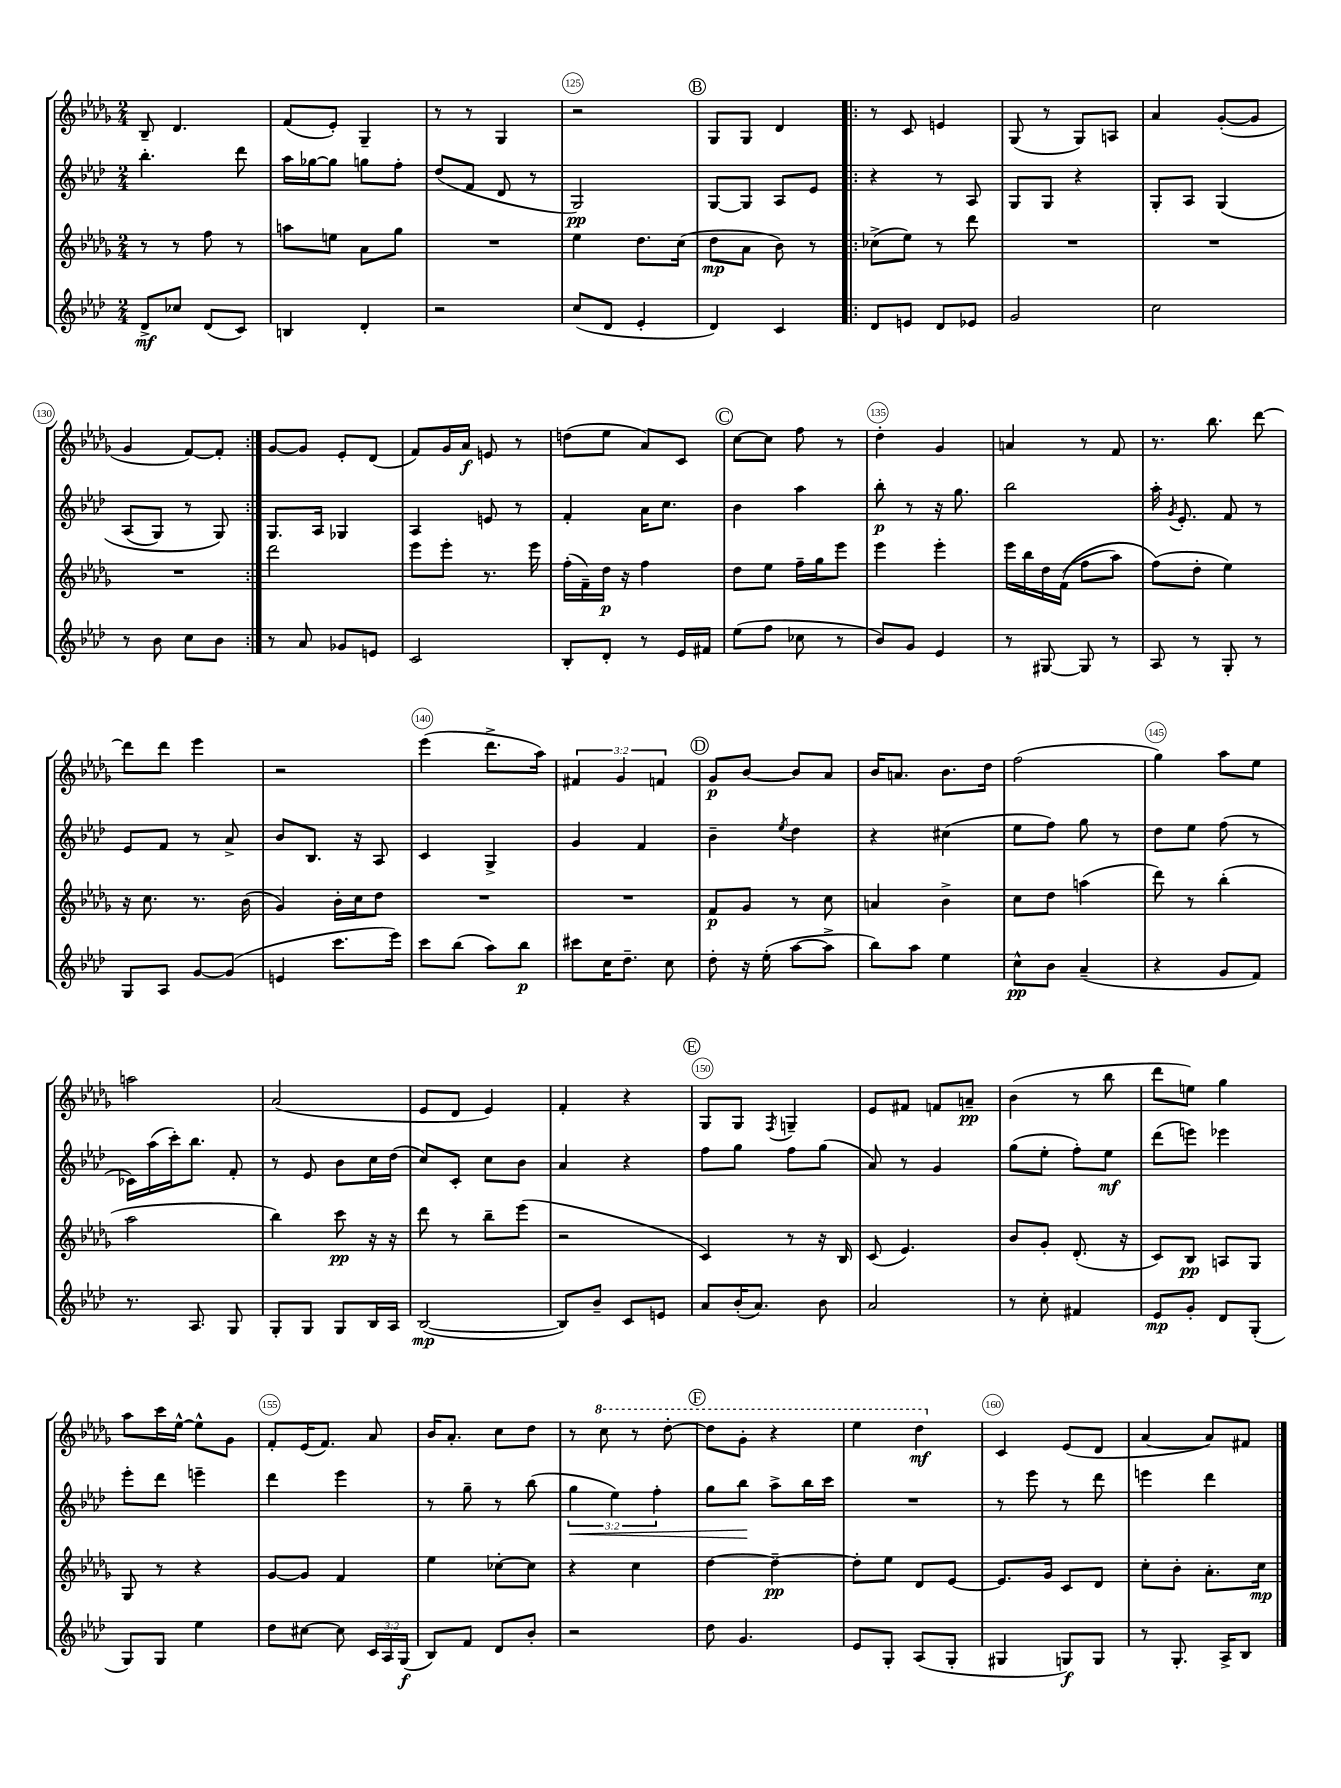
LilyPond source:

<<
\new StaffGroup <<
\new Staff = "s0" {
    \clef treble \key des \major \numericTimeSignature \time 2/4 \override Staff.TupletNumber.text = #tuplet-number::calc-fraction-text
    \autoBeamOff bes8-- des'4. |
    f'8[( ees'8]-.) ges4-- |
    r8 r8 ges4 |
    r2 |
    \mark \markup { \circle "B" } ges8[ ges8] des'4 |
    \repeat volta 2 { r8 c'8 e'4 |
    ges8( r8 ges8[) a8] |
    aes'4 ges'8[~-.( ges'8] |
    ges'4 f'8[~) f'8]-. | }
    ges'8[~ ges'8] ees'8[-. des'8]( |
    f'8[) ges'16 aes'16]\f e'8 r8 |
    d''8[( ees''8] aes'8[) c'8] |
    \mark \markup { \circle "C" } c''8[~ c''8] f''8 r8 |
    des''4-. ges'4 |
    a'4 r8 f'8 |
    r8. bes''8. des'''8~ |
    des'''8[ des'''8] ees'''4 |
    r2 |
    ees'''4( des'''8.[-> aes''16]) |
    \tuplet 3/2 { fis'4 ges'4 f'4 } |
    \mark \markup { \circle "D" } ges'8[\p bes'8]~ bes'8[ aes'8] |
    bes'16[ a'8.] bes'8.[ des''16] |
    f''2( |
    ges''4) aes''8[ ees''8] |
    a''2 |
    aes'2( |
    ees'8[ des'8] ees'4) |
    f'4-. r4 |
    \mark \markup { \circle "E" } ges8[ ges8] \acciaccatura { f8 } g4-- |
    ees'8[ fis'8] f'8[ a'8]--\pp |
    bes'4( r8 bes''8 |
    des'''8[ e''8]) ges''4 |
    aes''8[ c'''16 ees''16]~-^ ees''8[-^ ges'8] |
    f'8[-. ees'16( f'8.]) aes'8 |
    bes'16[ aes'8.]-. c''8[ des''8] |
    r8 \ottava #1 c'''8 r8 des'''8~-. |
    \mark \markup { \circle "F" } des'''8[ ges''8]-. r4 |
    ees'''4 des'''4\mf \ottava #0 |
    c'4 ees'8[( des'8] |
    aes'4~ aes'8[) fis'8] \bar "|." |
}
\new Staff = "s1" {
    \clef treble \key aes \major \numericTimeSignature \time 2/4 \override Staff.TupletNumber.text = #tuplet-number::calc-fraction-text
    \autoBeamOff bes''4.-. des'''8 |
    aes''16[ ges''16~ ges''8] g''8[ f''8]-. |
    des''8[( f'8] des'8 r8 |
    g2\pp) |
    \mark \markup { \circle "B" } g8[~ g8] aes8[ ees'8] |
    \repeat volta 2 { r4 r8 aes8 |
    g8[ g8] r4 |
    g8[-. aes8] g4\( |
    aes8[( g8]) r8 g8\) | }
    g8.[ aes16] ges4 |
    aes4 e'8 r8 |
    f'4-. aes'16[ c''8.] |
    \mark \markup { \circle "C" } bes'4 aes''4 |
    bes''8-.\p r8 r16 g''8. |
    bes''2 |
    aes''16-. \acciaccatura { g'8 } ees'8.-. f'8 r8 |
    ees'8[ f'8] r8 aes'8-> |
    bes'8[ bes8.] r16 aes8 |
    c'4 g4-> |
    g'4 f'4 |
    \mark \markup { \circle "D" } bes'4-- \acciaccatura { ees''8 } des''4 |
    r4 cis''4( |
    ees''8[ f''8]) g''8 r8 |
    des''8[ ees''8] f''8( r8 |
    ces'16[) aes''16( c'''16-.) bes''8.] f'8-. |
    r8 ees'8 bes'8[ c''16 des''16]( |
    c''8[) c'8]-. c''8[ bes'8] |
    aes'4 r4 |
    \mark \markup { \circle "E" } f''8[ g''8] f''8[ g''8]( |
    aes'8) r8 g'4 |
    g''8[( ees''8]-. f''8[-.) ees''8]\mf |
    des'''8[( e'''8]) ees'''4 |
    ees'''8[-. des'''8] e'''4-- |
    des'''4 ees'''4 |
    r8 g''8-- r8 bes''8( |
    \tuplet 3/2 { g''4\< ees''4) f''4-. } |
    \mark \markup { \circle "F" } g''8[ bes''8]\! aes''8[-> bes''16 c'''16] |
    R2 |
    r8 ees'''8 r8 des'''8 |
    e'''4 des'''4 \bar "|." |
}
\new Staff = "s2" {
    \clef treble \key des \major \numericTimeSignature \time 2/4
    \autoBeamOff r8 r8 f''8 r8 |
    a''8[ e''8] aes'8[ ges''8] |
    R2 |
    ees''4 des''8.[ c''16]( |
    \mark \markup { \circle "B" } des''8[\mp aes'8] bes'8) r8 |
    \repeat volta 2 { ces''8[->( ees''8]) r8 des'''8 |
    R2 |
    R2 |
    R2 | }
    des'''2 |
    ees'''8[ ees'''8]-. r8. ees'''16 |
    f''16[-.( f'16--) des''16]\p r16 f''4 |
    \mark \markup { \circle "C" } des''8[ ees''8] f''16[-- ges''16 ees'''8] |
    ees'''4 ees'''4-. |
    ees'''16[ bes''16 des''16 f'16](\( f''8[ aes''8]) |
    f''8[(\) des''8]-. ees''4) |
    r16 c''8. r8. bes'16( |
    ges'4) bes'16[-. c''16 des''8] |
    R2 |
    R2 |
    \mark \markup { \circle "D" } f'8[\p ges'8] r8 c''8 |
    a'4 bes'4-> |
    c''8[ des''8] a''4( |
    des'''8) r8 bes''4-.( |
    aes''2 |
    bes''4) c'''8\pp r16 r16 |
    des'''8 r8 bes''8[-- ees'''8]( |
    r2 |
    \mark \markup { \circle "E" } c'4) r8 r16 bes16 |
    c'8( ees'4.) |
    bes'8[ ges'8]-. des'8.-.( r16 |
    c'8[) bes8]\pp a8[ ges8] |
    ges8 r8 r4 |
    ges'8[~ ges'8] f'4 |
    ees''4 ces''8[~-. ces''8] |
    r4 c''4 |
    \mark \markup { \circle "F" } des''4~ des''4~--\pp |
    des''8[-. ees''8] des'8[ ees'8]~ |
    ees'8.[ ges'16] c'8[ des'8] |
    c''8[-. bes'8]-. aes'8.[-. c''16]\mp \bar "|." |
}
\new Staff = "s3" {
    \clef treble \key aes \major \numericTimeSignature \time 2/4 \override Staff.TupletNumber.text = #tuplet-number::calc-fraction-text
    \autoBeamOff des'8[->\mf ces''8] des'8[( c'8]) |
    b4 des'4-. |
    r2 |
    c''8[( des'8] ees'4-. |
    \mark \markup { \circle "B" } des'4) c'4 |
    \repeat volta 2 { des'8[ e'8] des'8[ ees'8] |
    g'2 |
    c''2 |
    r8 bes'8 c''8[ bes'8] | }
    r8 aes'8 ges'8[ e'8] |
    c'2 |
    bes8[-. des'8]-. r8 ees'16[ fis'16] |
    \mark \markup { \circle "C" } ees''8[( f''8] ces''8 r8 |
    bes'8[) g'8] ees'4 |
    r8 gis8~ gis8 r8 |
    aes8 r8 g8-. r8 |
    g8[ aes8] g'8[~ g'8]( |
    e'4 c'''8.[ ees'''16]) |
    c'''8[ bes''8]( aes''8[) bes''8]\p |
    cis'''8[ c''16 des''8.]-- c''8 |
    \mark \markup { \circle "D" } des''8-. r16 ees''16-.( aes''8[~ aes''8]-> |
    bes''8[) aes''8] ees''4 |
    c''8[-^\pp bes'8] aes'4--( |
    r4 g'8[ f'8]) |
    r8. aes8. g8 |
    g8[-. g8] g8[ bes16 aes16] |
    bes2~\mp( |
    bes8[) bes'8]-- c'8[ e'8] |
    \mark \markup { \circle "E" } aes'8[ bes'16-.( aes'8.]) bes'8 |
    aes'2 |
    r8 c''8-. fis'4 |
    ees'8[\mp g'8]-. des'8[ g8]-.( |
    g8[) g8] ees''4 |
    des''8[ cis''8]~ cis''8 \tuplet 3/2 { c'16[ aes16 g16]\f( } |
    bes8[) f'8] des'8[ bes'8]-. |
    r2 |
    \mark \markup { \circle "F" } des''8 g'4. |
    ees'8[ g8]-. aes8[( g8]-. |
    gis4 g8[\f) g8] |
    r8 g8.-. aes16[-> bes8] \bar "|." |
}
>>
>>
\layout { \context { \Score currentBarNumber = #122 \override BarNumber.break-visibility = ##(#f #t #t) barNumberVisibility = #(every-nth-bar-number-visible 5) \override BarNumber.stencil = #(make-stencil-circler 0.1 0.3 ly:text-interface::print) } }
